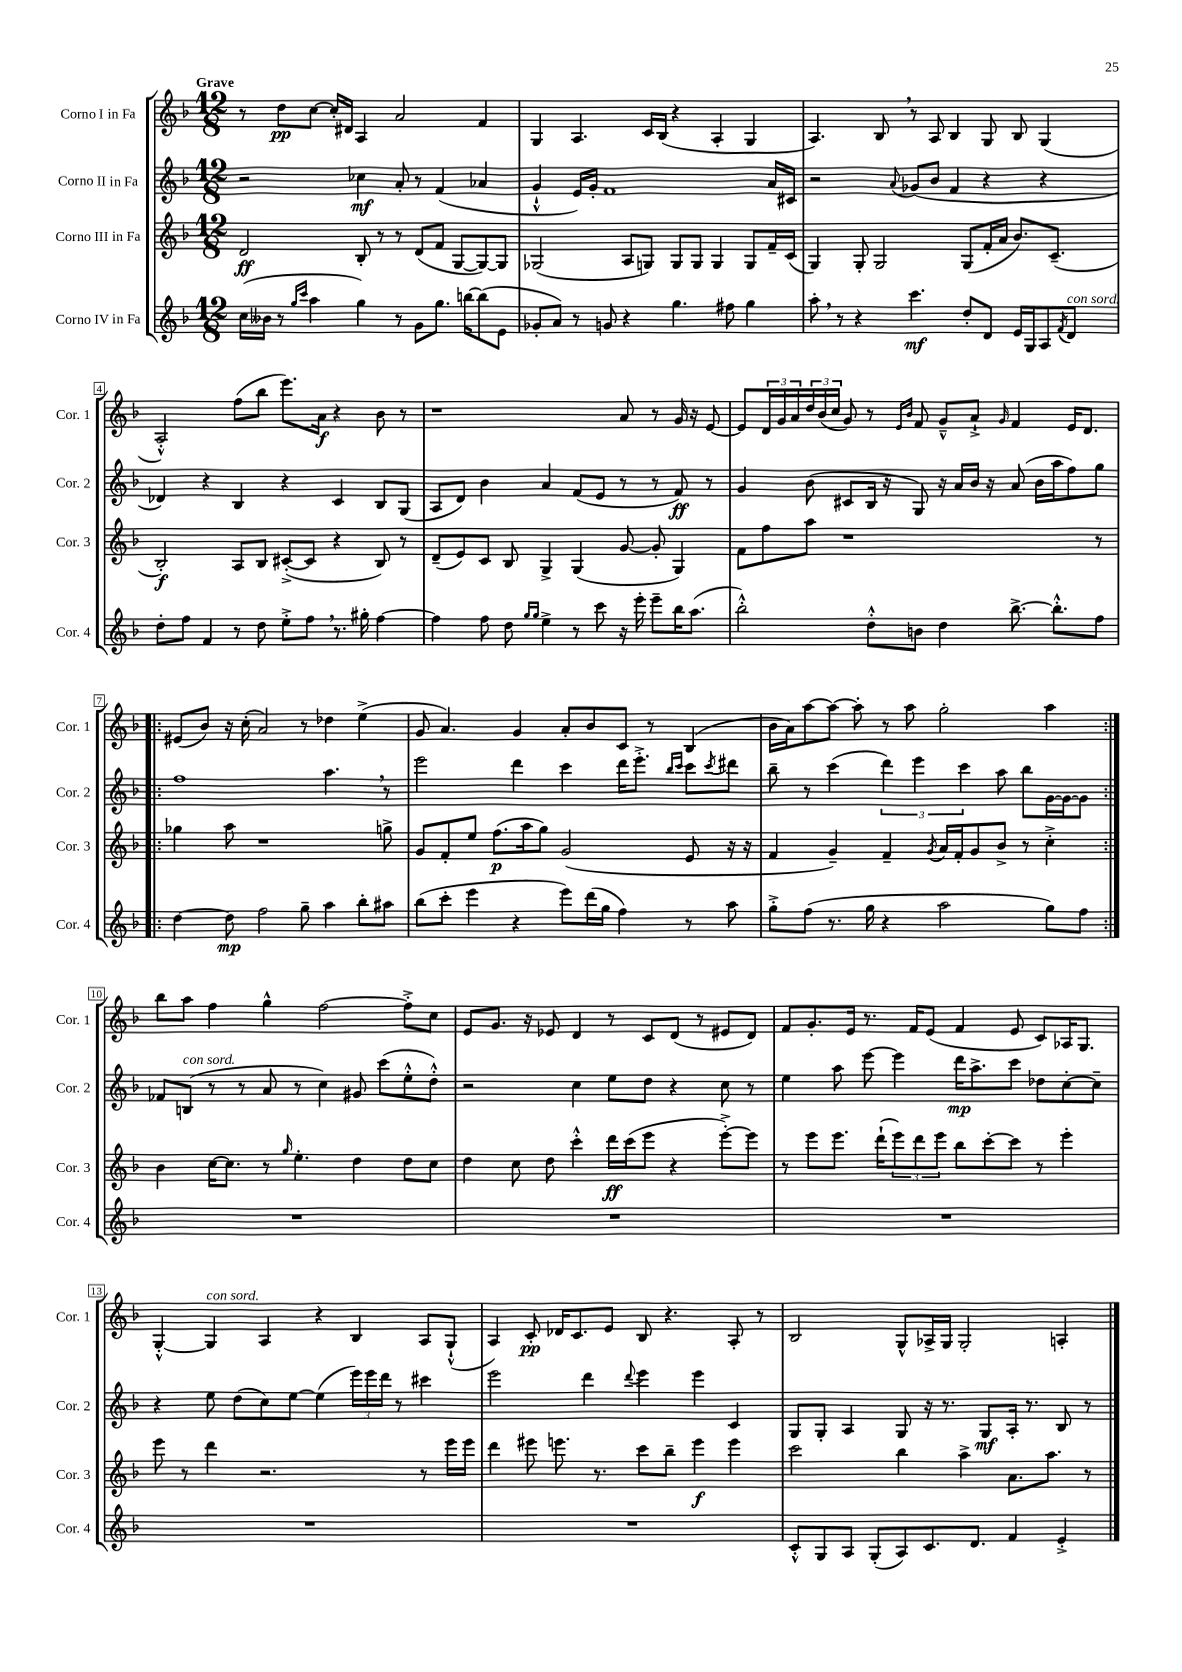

**kern	**kern	**kern	**kern
*staff4	*staff3	*staff2	*staff1
*clefG2	*clefG2	*clefG2	*clefG2
*k[b-]	*k[b-]	*k[b-]	*k[b-]
*M12/8	*M12/8	*M12/8	*M12/8
(16cc	2d	2r	8r
16b--	.	.	.
8r	.	.	8dd
16qqgg	.	.	.
16qqccc	.	.	.
4aa	.	.	[8cc
.	.	.	16cc']
.	.	.	16d#
4gg)	8B-'	4cc-	4A
.	8r	.	.
8r	8r	8a'	2a
8g	(8d	8r	.
8.gg	8f	(4f	.
.	[8G	.	.
[16bb	.	.	.
(8bb]	8G_)	4a-	4f
8e	8G]	.	.
=	=	=	=
8g-'	(2G-	4g`^^	4G
8a)	.	.	.
8r	.	16e)	4.A
.	.	16g'	.
8g	.	1f	.
4r	8A	.	.
.	8G)	.	16c
.	.	.	(16B-
4.gg	8G	.	4r
.	8G	.	.
.	4G	.	4A'
8ff#	.	.	.
4gg	8G	.	4G
.	16f~	16a	.
.	(16c	16c#	.
=	=	=	=
8aa'	4G)	2r	4.A)
8r	.	.	.
4r	8G'	.	.
.	2G	.	8B-
.	.	8qqa	.
4.ccc	.	(8g-	8r
.	.	8b-	8A
.	.	4f	4B-
8dd'	(8G	.	.
8d	16f'	4r	8G
.	16a	.	.
16e	8.b-)	.	8B-
16G	.	.	.
8A	.	4r	(4G
.	(8.c~	.	.
8qf	.	.	.
8d	.	.	.
=	=	=	=
8dd'	2B-')	4d-)	2A'^^)
8ff	.	.	.
4f	.	4r	.
8r	8A	4B-	(8ff
8dd	8B-	.	8bb-
8ee'^	([8c#'^	4r	8.eee)
8ff	8c#]	.	.
.	.	.	16a
8.r	4r	4c	4r
16gg#'	.	.	.
[4ff	8B-)	8B-	8b-
.	8r	(8G	8r
=	=	=	=
4ff]	(8d~	8A	1r
.	8e)	8d)	.
8ff	8c	4b-	.
8dd	8B-	.	.
16qqgg	.	.	.
16qqgg	.	.	.
4ee^	4G^	4a	.
8r	(4G	(8f	.
8ccc	.	8e	.
16r	[8g	8r	8a
16eee'	.	.	.
8eee~	8g']	8r	8r
16bb-	4G)	8f)	16g
(8.aa	.	.	16r
.	.	8r	[8e
=	=	=	=
2bb-'^^)	8f	4g	8e]
.	8ff	.	24d
.	.	.	24g
.	.	.	24a
.	8aa	(8b-	24dd
.	.	.	(24b-
.	.	.	24cc
.	1r	8c#	8g)
8dd'^^	.	16B-	8r
.	.	16r	.
.	.	.	16qqe
.	.	.	16qqb-
8b	.	8G)	8f
4dd	.	16r	8g~^^
.	.	16a	.
.	.	16b-	8a`^
.	.	16r	.
.	.	.	16qqg
[8.bb-^	.	(8a	4f
.	.	16b-	.
8.bb-'^^]	.	16aa	.
.	.	8ff)	16e
.	.	.	8.d
8ff	8r	8gg	.
=!|:	=!|:	=!|:	=!|:
[4dd	4gg-	1ff	(8e#
.	.	.	8b-)
8dd]	8aa	.	16r
.	.	.	(16cc'
2ff	1r	.	2a)
8gg~	.	.	8r
4aa	.	4.aa	4dd-
8bb-'	.	.	(4ee^
8aa#	8gg^	8r	.
=	=	=	=
(8bb-	8g	2eee	8g
8ccc'	8f'	.	4.a)
4eee	8ee	.	.
.	(8.ff	.	.
4r	.	4ddd	4g
.	16aa	.	.
.	8gg)	.	.
8eee)	(2g	4ccc	8a'
(16ddd	.	.	8b-
16gg	.	.	.
4ff)	.	16ddd	8c
.	.	8.eee'^	.
.	.	.	8r
.	.	16qqbb-	.
.	.	16qqccc	.
8r	8e	8ccc	(4B-
.	.	8qccc	.
8aa	16r	8ddd#	.
.	16r	.	.
=	=	=	=
8gg'^	4f	8bb-~	16b-
.	.	.	16a)
(8ff	.	8r	[8aa
8.r	4g~)	(4ccc	8aa_
.	.	.	8aa']
16gg	.	.	.
4r	4f~	6ddd)	8r
.	.	.	8aa
.	.	6eee	.
.	8qg	.	.
2aa	16a	.	2gg'
.	16f'	.	.
.	.	6ccc	.
.	8g	.	.
.	8b-^	8aa	.
.	8r	8bb-	.
8gg)	4cc'^	[16g	4aa
.	.	16g_	.
8ff	.	8g]	.
=:|!	=:|!	=:|!	=:|!
1.r	4b-	8f-	8bb-
.	.	(8B	8aa
.	[16cc	8r	4ff
.	8.cc]	.	.
.	.	8r	.
.	8r	8a	4gg^^
.	16qqgg	.	.
.	4.ee'	8r	.
.	.	4cc)	[2ff
.	4dd	8g#	.
.	.	(8ccc	.
.	8dd	8ee'^^	8ff'^]
.	8cc	8dd'^^)	8cc
=	=	=	=
1.r	4dd	2r	8e
.	.	.	8.g
.	8cc	.	.
.	.	.	16r
.	8dd	.	8e-
.	4ccc'^^	4cc	4d
.	16ddd	8ee	8r
.	(16ccc	.	.
.	8eee	8dd	8c
.	4r	4r	(8d
.	.	.	8r
.	[8eee'^)	8cc	8e#
.	8eee]	8r	8d)
=	=	=	=
1.r	8r	4ee	8f
.	8eee	.	8.g'
.	8.eee	8aa	.
.	.	.	16e
.	.	[8eee	8.r
.	(16ddd`	.	.
.	12eee)	4eee]	.
.	.	.	16f
.	12ddd	.	.
.	.	.	(8e
.	12eee	.	.
.	8bb-	16ddd	4f
.	.	8.aa^	.
.	[8ccc'	.	.
.	8ccc]	8ccc	8e
.	8r	8dd-	8c)
.	4eee'	[8cc'	16A-
.	.	.	8.G
.	.	8cc~]	.
=	=	=	=
1.r	8eee	4r	[4G'^^
.	8r	.	.
.	4ddd	8ee	4G]
.	.	(8dd	.
.	2.r	8cc)	4A
.	.	[8ee	.
.	.	(4ee]	4r
.	.	24eee)	4B-
.	.	24eee	.
.	.	24ddd	.
.	.	8r	.
.	8r	4ccc#	8A
.	16eee	.	(8G`^^
.	16eee	.	.
=	=	=	=
1.r	4ddd	2eee	4A)
.	8eee#	.	8c'
.	8.eee	.	16d-
.	.	.	8.c
.	.	4ddd	.
.	8.r	.	.
.	.	.	8e
.	.	8qqddd	.
.	8ccc	4eee	8B-
.	8bb-~	.	4.r
.	4eee	4eee	.
.	4eee	4c	8A'
.	.	.	8r
=	=	=	=
8c'^^	2ccc	8G	2B-
8G	.	8G'	.
8A	.	4A	.
(8G'	.	.	.
8A)	4bb-	8G	8G^^
8.c	.	16r	16A-^
.	.	8.r	16G
.	4aa^	.	2G'
8.d	.	.	.
.	.	8G	.
4f	8.a	16A'	.
.	.	8.r	.
.	8.aa	.	.
4e'^	.	8B-	4A'
.	8r	8r	.
==	==	==	==
*-	*-	*-	*-
